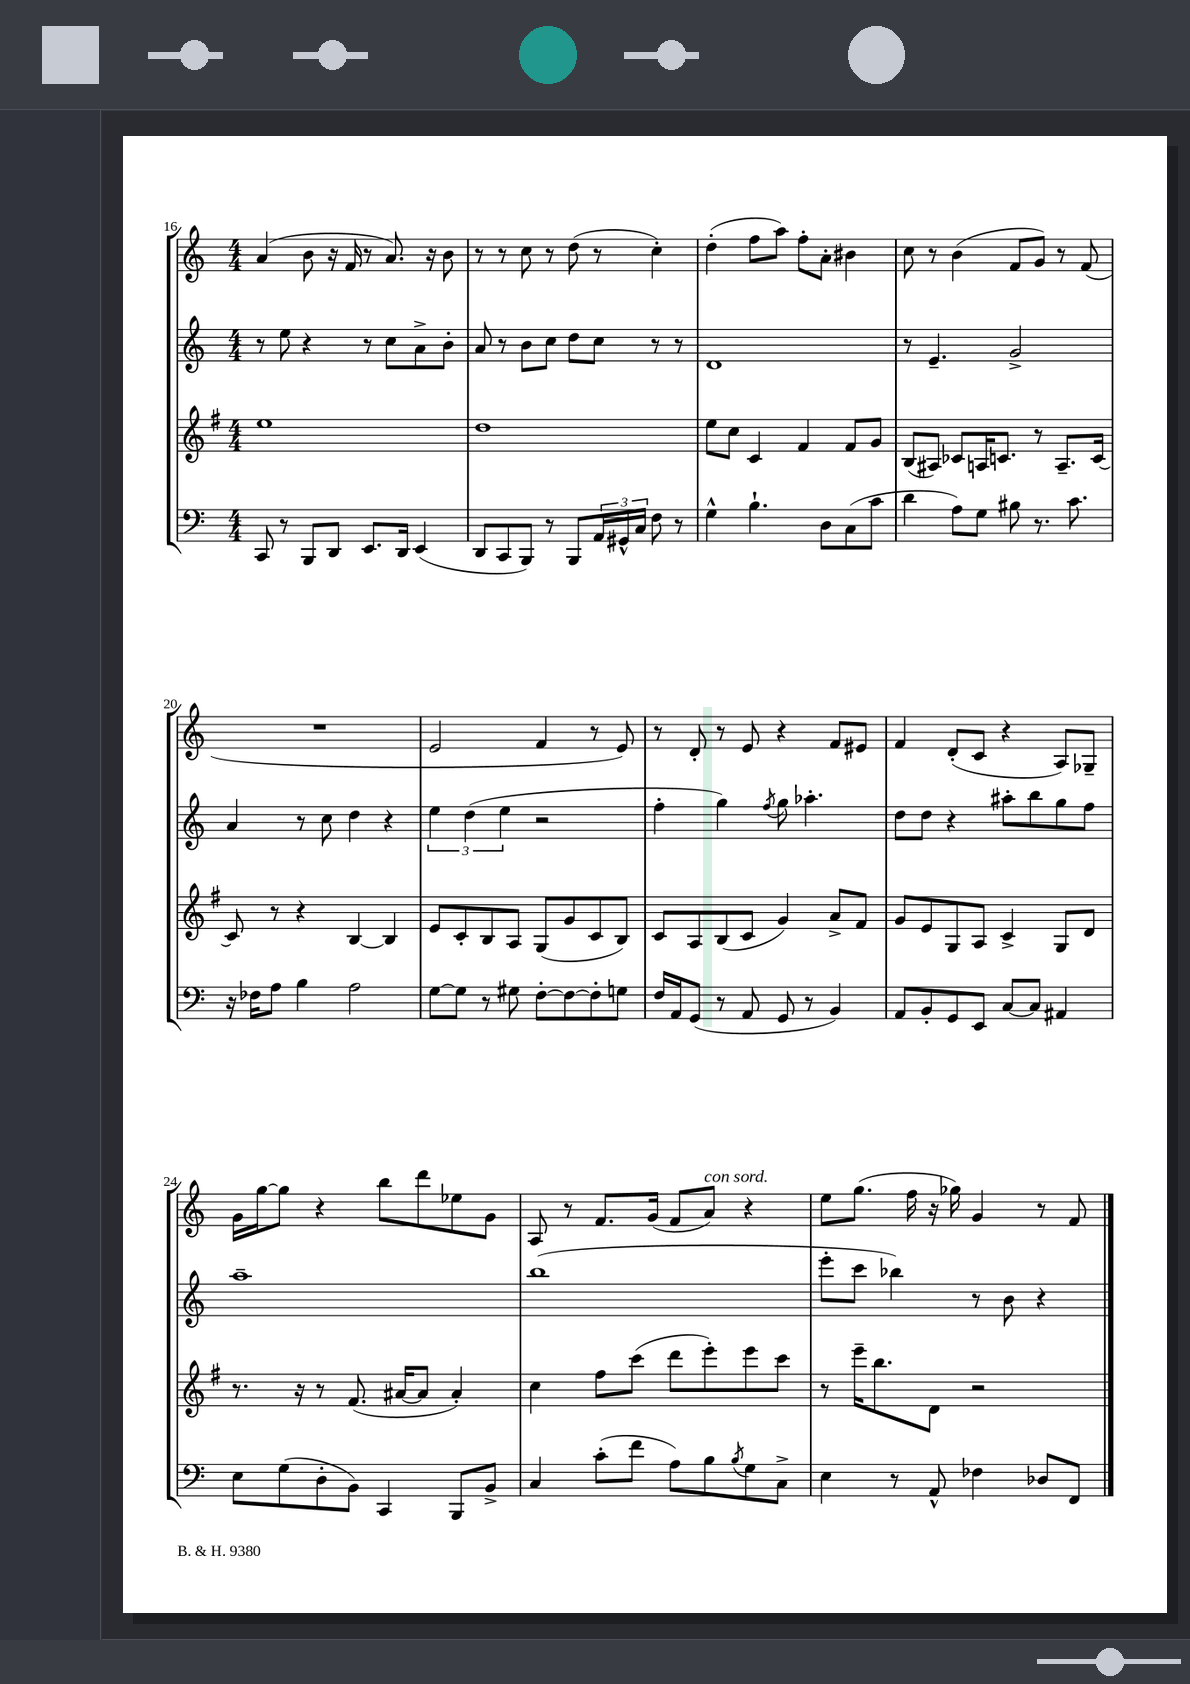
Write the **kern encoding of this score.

**kern	**kern	**kern	**kern
*staff4	*staff3	*staff2	*staff1
*clefF4	*clefG2	*clefG2	*clefG2
*k[]	*k[f#]	*k[]	*k[]
*M4/4	*M4/4	*M4/4	*M4/4
8CC/	1ee	8r	(4a/
8r	.	8ee\	.
8BBB/L	.	4r	8b\
8DD/J	.	.	16r
.	.	.	16f/
8.EE/L	.	8r	8r
.	.	8cc\L	8.a/)
16DD/Jk	.	.	.
(4EE/	.	8a^\	.
.	.	.	16r
.	.	8b'\J	8b\
=	=	=	=
8DD/L	1dd	8a/	8r
8CC/	.	8r	8r
8BBB/J)	.	8b\L	8cc\
8r	.	8cc\J	8r
8BBB/L	.	8dd\L	(8dd\
24AA/L	.	8cc\J	8r
24GG#^^/	.	.	.
24C/JJ	.	.	.
8F\	.	8r	4cc'\)
8r	.	8r	.
=	=	=	=
4G^^\	8ee\L	1d	(4dd'\
.	8cc\J	.	.
4.B`\	4c/	.	8ff\L
.	.	.	8aa\J)
.	4f#/	.	8ff'\L
8D\L	.	.	8a'\J
(8C\	8f#/L	.	4b#\
8c\J	8g/J	.	.
=	=	=	=
4d\	(8B/L	8r	8cc\
.	8A#/J)	4.e~/	8r
8A\L)	8c-/L	.	(4b\
8G\J	16A/K	.	.
.	8.c/J	.	.
8B#\	.	2g^/	8f/L
8.r	8r	.	8g/J)
.	8.A~/L	.	8r
8.c\	.	.	.
.	.	.	(8f/
.	[16c/Jk	.	.
=	=	=	=
16r	8c/]	4a/	1r
16F-\LK	.	.	.
8A\J	8r	.	.
4B\	4r	8r	.
.	.	8cc\	.
2A\	[4B/	4dd\	.
.	4B/]	4r	.
=	=	=	=
[8G\L	8e/L	6ee\	2e/
8G\]J	8c'/	.	.
.	.	(6dd\	.
8r	8B/	.	.
.	.	6ee\	.
8G#\	8A/J	.	.
[8F'\L	(8G/L	2r	4f/
8F\_	8g/	.	.
8F'\]	8c/	.	8r
8G\J	8B/J)	.	8e/)
=	=	=	=
16F/LL	8c/L	4ff'\	8r
16AA/J	.	.	.
(8GG/J	8A/	.	8d'/
8r	(8B/	4gg\)	8r
8AA/	8c/J	.	8e/
.	.	8qff/	.
8GG/	4g/)	8gg\	4r
8r	.	4.aa-'\	.
4BB/)	8a^/L	.	8f/L
.	8f#/J	.	8e#/J
=	=	=	=
8AA/L	8g/L	8dd\L	4f/
8BB'/	8e/	8dd\J	.
8GG/	8G/	4r	(8d'/L
8EE/J	8A/J	.	8c/J
[8C/L	4c^/	8aa#'\L	4r
8C/]J	.	8bb\	.
4AA#/	8G/L	8gg\	8A/L)
.	8d/J	8ff\J	8G-~/J
=	=	=	=
8E\L	8.r	1aa~	16g\LL
.	.	.	[16gg\J
(8G\	.	.	8gg\]J
.	16r	.	.
8D'\	8r	.	4r
8BB\J)	(8.f#/	.	.
4CC/	.	.	8bb\L
.	[16a#/LK	.	.
.	8a#/]J	.	8ddd\
8BBB/L	4a#'/)	.	8ee-\
8BB^/J	.	.	8g\J
=	=	=	=
4C/	4cc\	(1bb	8A/
.	.	.	8r
(8c'\L	8ff#\L	.	8.f/L
8f\J	(8ccc\J	.	.
.	.	.	(16g/Jk
8A\L)	8ddd\L	.	8f/L
8B\	8eee'\)	.	8a/J)
8qB/	.	.	.
8G\	8eee\	.	4r
8C^\J	8ccc\J	.	.
=	=	=	=
4E\	8r	8eee'\L	8ee\L
.	16eee~\LK	8ccc\J	(8.gg\J
.	8.bb\	.	.
8r	.	4bb-\)	.
.	.	.	16ff\
8AA^^/	8d\J	.	16r
.	.	.	16gg-\)
4F-\	2r	8r	4g/
.	.	8b\	.
8D-/L	.	4r	8r
8FF/J	.	.	8f/
==	==	==	==
*-	*-	*-	*-
